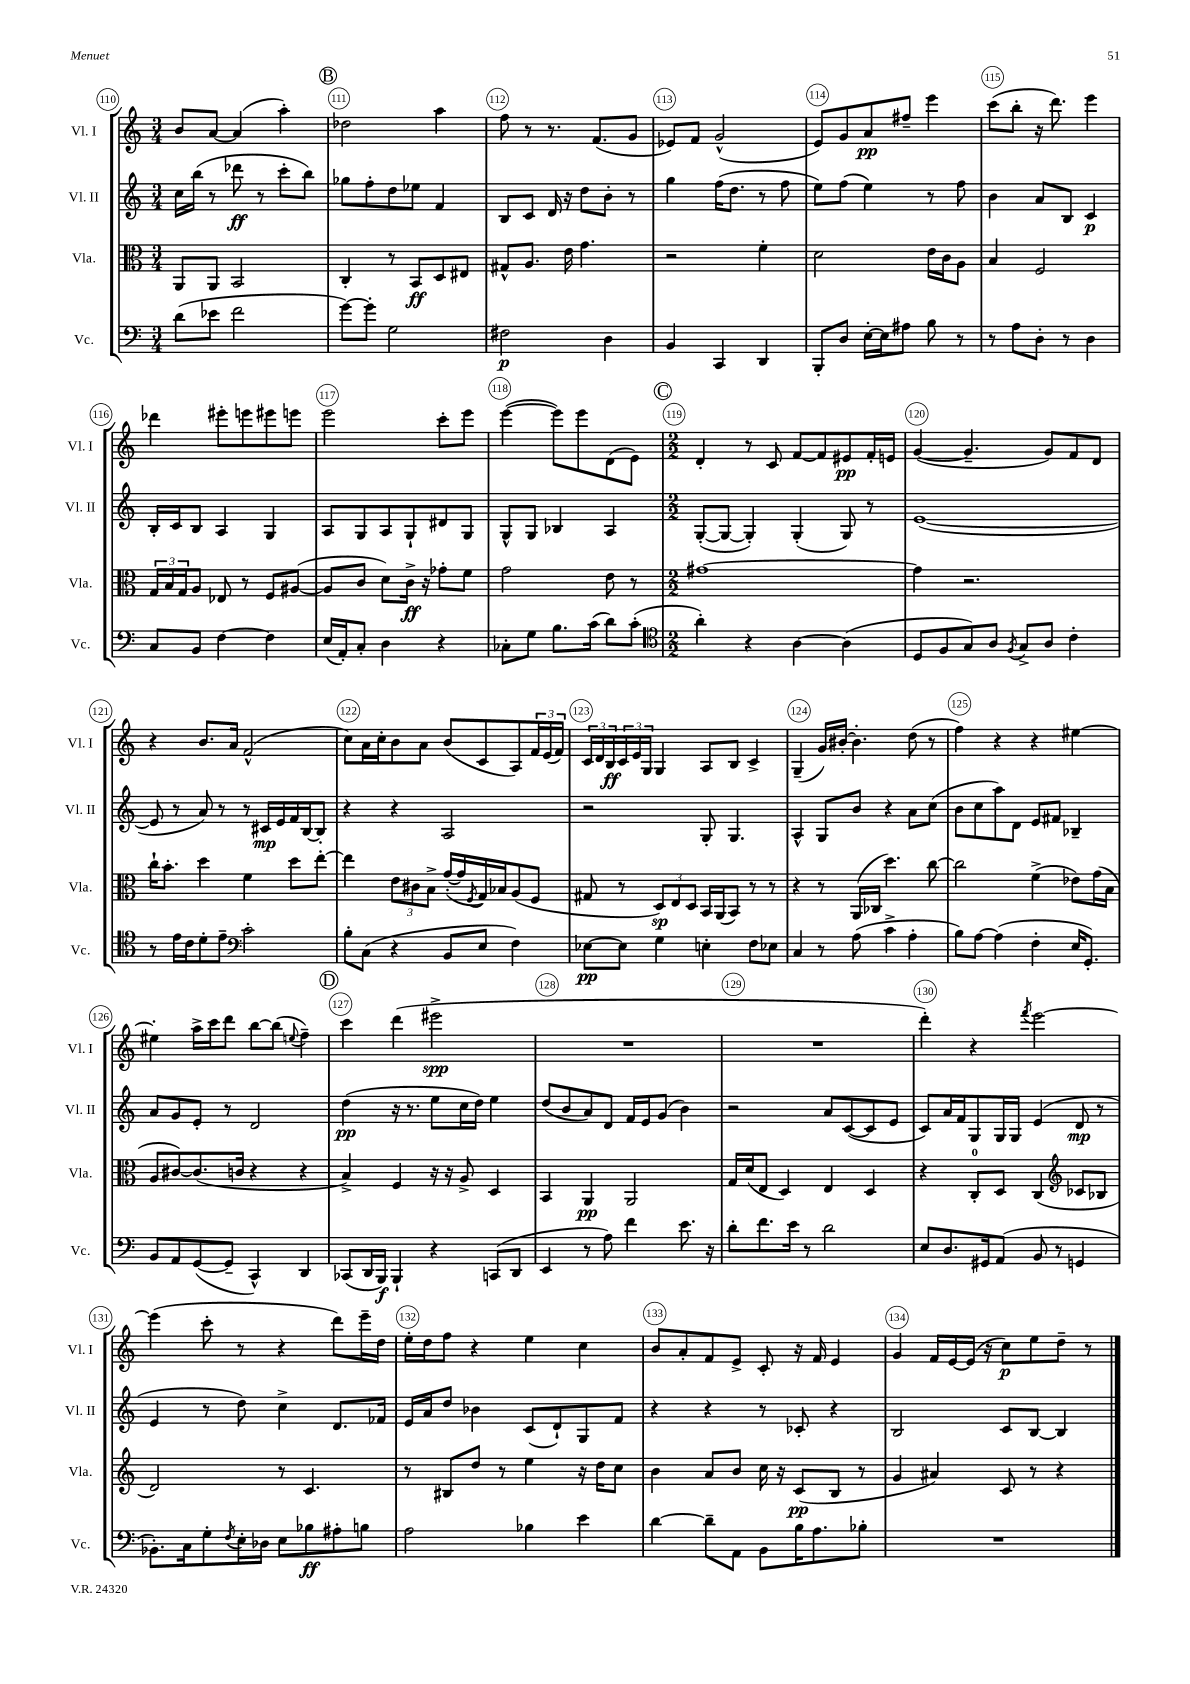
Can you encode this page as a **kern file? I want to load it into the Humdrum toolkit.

**kern	**kern	**kern	**kern
*staff4	*staff3	*staff2	*staff1
*clefF4	*clefC3	*clefG2	*clefG2
*k[]	*k[]	*k[]	*k[]
*M3/4	*M3/4	*M3/4	*M3/4
(8d	8AA	16cc	8b
.	.	(16bb	.
8e-	8AA	8r	[8a
2f	2BB	8ddd-	(4a]
.	.	8r	.
.	.	8ccc'	4aa')
.	.	8bb)	.
=	=	=	=
[8g)	4C'	8gg-	2dd-
8g']	.	8ff'	.
2G	8r	8dd	.
.	8BB	8ee-	.
.	8D	4f	4aa
.	8E#	.	.
=	=	=	=
2F#	8G#^^	8B	8ff
.	8.A	8c	8r
.	.	16d	8.r
.	16e	16r	.
.	4.g	8dd	.
.	.	.	(8.f
4D	.	8b'	.
.	.	8r	8g
=	=	=	=
4BB	2r	4gg	8e-)
.	.	.	8f
4CC	.	(16ff	(2g^^
.	.	8.dd	.
4DD	4f'	8r	.
.	.	8ff	.
=	=	=	=
8BBB'	2d	8ee)	8e)
8D	.	(8ff	8g
[16E'	.	4ee)	8a
16E]	.	.	.
8A#	.	.	8ff#~
8B	16e	8r	4eee
.	16c	.	.
8r	8A	8ff	.
=	=	=	=
8r	4B	4b	(8ccc
8A	.	.	8bb'
8D'	2F	8a	16r
.	.	.	8.ddd)
8r	.	8B	.
4D	.	4c	4eee
=	=	=	=
8C	24G	16B'	4ddd-
.	24B	.	.
.	.	16c	.
.	24G	.	.
8BB	8A	8B	.
[4F	8E-	4A	8eee#'
.	8r	.	8eee
4F]	8F	4G	8eee#
.	([8A#	.	8eee
=	=	=	=
(16E	8A#]	8A	2eee
16AA')	.	.	.
8C'	8c	8G	.
4D	8d)	8A	.
.	16c^	8G`	.
.	16r	.	.
4r	8g-'	8d#	8ccc'
.	8f	8G	8eee
=	=	=	=
8C-'	2g	8G^^	([4eee
8G	.	8G	.
8.B	.	4B-	8eee])
.	.	.	8eee
(16c	.	.	.
8d)	8e	4A	(8d
(8c'	8r	.	8e)
=	=	=	=
*clefC4	*	*	*
*M2/2	*M2/2	*M2/2	*M2/2
4a')	[1g#	([8G'	4d'
.	.	8G_	.
4r	.	4G'])	8r
.	.	.	8c
[4A	.	(4G'	[8f
.	.	.	8f]
(4A]	.	8G)	8e#
.	.	8r	16f'
.	.	.	16e
=	=	=	=
8D	4g#]	([1e	([4g
8F	.	.	.
8G)	2.r	.	4.g~]
8A	.	.	.
8qF	.	.	.
8G^	.	.	.
8A	.	.	8g)
4c'	.	.	8f
.	.	.	8d
=	=	=	=
8r	16cc`	8e]	4r
.	8.b'	.	.
16e	.	8r	.
16c	.	.	.
8d'	4dd	8a)	8.b
8e~	.	8r	.
.	.	.	16a
*clefF4	*	*	*
2c'	4f	8r	(2f^^
.	.	16c#	.
.	.	16e	.
.	8dd	16f	.
.	.	[16B	.
.	[8ee'	8B']	.
=	=	=	=
8B'	4ee]	4r	8cc)
(8C	.	.	16a
.	.	.	16cc'
4r	12e	4r	8b
.	12c#	.	.
.	.	.	8a
.	12B^	.	.
8BB	([16g'	2A	(8b
.	16g]	.	.
.	8qF	.	.
8E	16G)	.	8c
.	16B-	.	.
4F)	(8A	.	8A)
.	8F	.	24f
.	.	.	(24e
.	.	.	24f)
=	=	=	=
[8E-	8G#	2r	24c
.	.	.	24d
.	.	.	24B
8E-]	8r	.	24c
.	.	.	24e
.	.	.	24G
4G	12D)	.	4G
.	12E	.	.
.	12D	.	.
4E'	16BB	8G'	8A
.	(16AA	.	.
.	8BB)	4.G	8B
8F	8r	.	4c^
8E-	8r	.	.
=	=	=	=
4C	4r	4A^^	(4G~
8r	8r	8G	16g)
.	.	.	[16b#'
(8A	(16AA	8b	4.b#']
.	16C-	.	.
4c^	4.dd)	4r	.
4A'	.	8a	(8dd
.	[8cc	(8cc	8r
=	=	=	=
8B)	2cc]	8b	4ff)
[8A	.	8cc	.
(4A]	.	8aa)	4r
.	.	8d	.
4F'	(4f^	8e	4r
.	.	8f#	.
16E	8e-)	4B-~	[4ee#
8.GG')	.	.	.
.	(16g	.	.
.	16B	.	.
=	=	=	=
8BB	8A	8a	4ee#']
8AA	[8c#)	8g	.
([8GG	(8.c#]	8e'	16aa^
.	.	.	16ccc
8GG~]	.	8r	8ddd
.	16c	.	.
4CC^^)	4r	2d	[8bb
.	.	.	(8bb]
.	.	.	8qqee
4DD	4r	.	4ff~)
=	=	=	=
(8CC-	4B^)	(4dd	4ccc
16DD	.	.	.
16BBB)	.	.	.
4BBB`	4F	16r	(4ddd
.	.	8.r	.
4r	16r	8ee	2eee#^
.	16r	.	.
.	8A^	16cc	.
.	.	16dd)	.
(8CC	4D	4ee	.
8DD	.	.	.
=	=	=	=
4EE	4BB	(8dd	1r
.	.	8b	.
8r	4AA	8a)	.
8A)	.	8d	.
4f	2AA	16f	.
.	.	16e	.
.	.	(8g	.
8.e	.	4b)	.
16r	.	.	.
=	=	=	=
8d'	16G	2r	1r
.	(16d	.	.
8.f	8E	.	.
.	4D)	.	.
16e	.	.	.
8r	.	.	.
2d	4E	8a	.
.	.	([8c	.
.	4D	8c]	.
.	.	8e	.
=	=	=	=
8E	4r	8c)	4ddd')
8.D	.	16a	.
.	.	16f	.
.	8C'	8G	4r
16GG#	.	.	.
(8AA	8D	16G	.
.	.	16G	.
.	.	.	8qfff
8BB	(4C	(4e	[2eee
8r	.	.	.
*	*clefG2	*	*
4GG	8c-	8d	.
.	8B-	8r	.
=	=	=	=
8.BB-')	2d)	4e	(4eee]
16C	.	.	.
8G'	.	8r	8ccc'
8qF	.	.	.
16E'	.	8dd)	8r
16D-	.	.	.
8E	8r	4cc^	4r
8B-	4.c	.	.
8A#'	.	8.d	8ddd)
8B	.	.	16eee~
.	.	16f-	16dd
=	=	=	=
2A	8r	16e	16ee'
.	.	16a	16dd
.	8B#	8dd	8ff
.	8dd	4b-	4r
.	8r	.	.
4B-	4ee	(8c	4ee
.	.	8d`)	.
4e	16r	8G	4cc
.	16dd	.	.
.	8cc	8f	.
=	=	=	=
[4d	4b	4r	8b
.	.	.	8a'
8d~]	8a	4r	8f
8AA	8b	.	8e^
8BB	16cc	8r	8c'
.	16r	.	.
16B	(8c	8c-'	16r
8.A	.	.	16f
.	8B	4r	4e
8B-'	8r	.	.
=	=	=	=
1r	4g	2B	4g
.	4a#)	.	16f
.	.	.	[16e
.	.	.	(16e]
.	.	.	16r
.	8c	8c	8cc)
.	8r	[8B	8ee
.	4r	4B]	8dd~
.	.	.	8r
==	==	==	==
*-	*-	*-	*-
